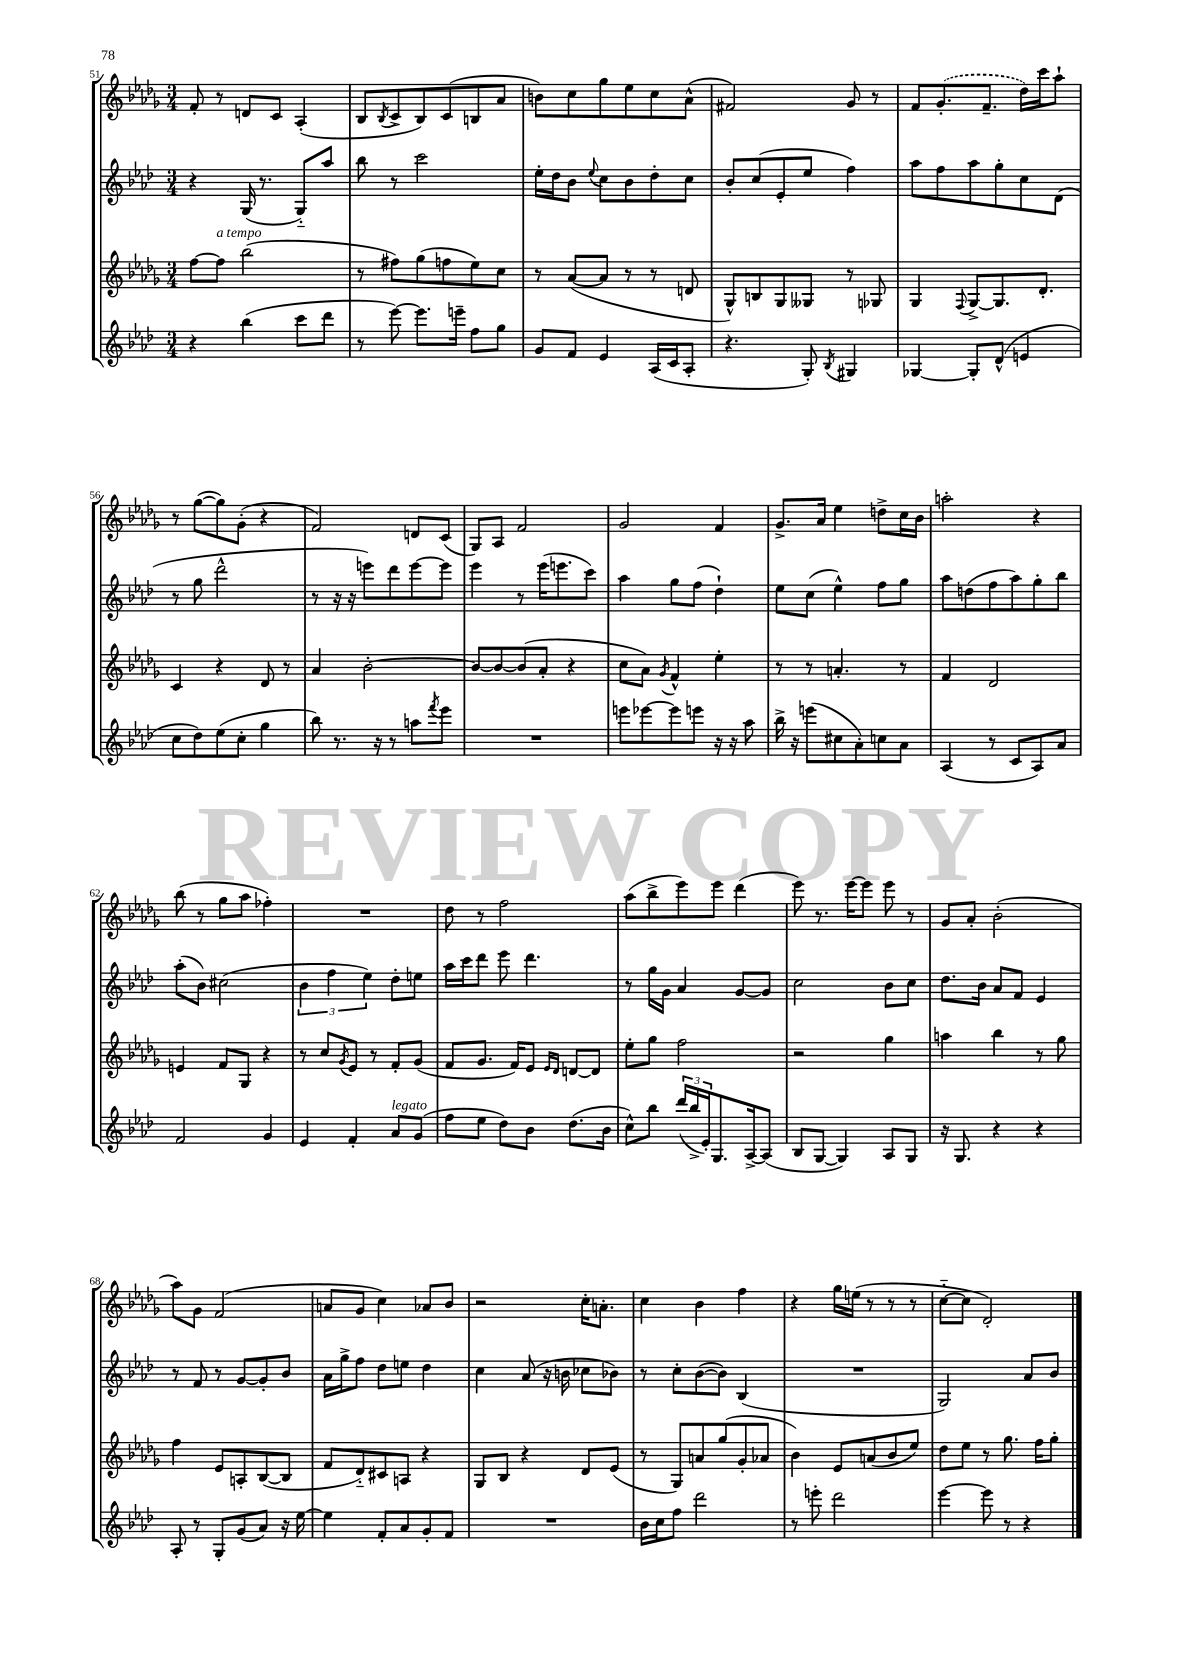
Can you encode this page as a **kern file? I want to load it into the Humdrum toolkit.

**kern	**kern	**kern	**kern
*part4	*part3	*part2	*part1
*staff4	*staff3	*staff2	*staff1
*clefG2	*clefG2	*clefG2	*clefG2
*k[b-e-a-d-]	*k[b-e-a-d-g-]	*k[b-e-a-d-]	*k[b-e-a-d-g-]
*M3/4	*M3/4	*M3/4	*M3/4
=51	=51	=51	=51
4r	[8ff\L	4r	8f'/
!	!LO:TX:a:i:t=a tempo	!	!
.	8ff\J]	.	8r
(4bb-\	(2bb-\	(16G/	8dn/L
.	.	8.r	.
.	.	.	8c/J
8ccc\L	.	8G/L)	(4A-'/
8ddd-\J	.	8aa-/J	.
=52	=52	=52	=52
8r	8r	8bb-\	8B-/L
.	.	.	8qB-/
[8eee-\)	8ff#X\L)	8r	8c^/
8.eee-\L]	(8gg-\	2ccc\	8B-/)
.	8ffn\	.	(8c/
16eeen~\Jk	.	.	.
8ff\L	8ee-\)	.	8Bn/
8gg\J	8cc\J	.	8a-/J
=53	=53	=53	=53
8g/L	8r	16ee-'\LL	8bn\L)
.	.	16dd-\J	.
8f/J	([8a-/L	8b-\J	8cc\
.	.	8qqee-/	.
4e-/	8a-/J]	8cc\L	8gg-\
.	8r	8b-\	8ee-\
(16A-/LL	8r	8dd-'\	8cc\
16c/J	.	.	.
8A-'/J	8dn/	8cc\J	(8a-^^\J
=54	=54	=54	=54
4.r	8G-^^/L)	8b-'/L	2f#X/)
.	8Bn/	(8cc/	.
.	8G-/	8e-'/	.
8G'/)	8G--X/J	8ee-/J	.
8qB-/	.	.	.
4G#X/	8r	4ff\)	8g-/
.	8G-X/	.	8r
=55	=55	=55	=55
[4G-X/	4G-/	8aa-\L	8f/L
.	.	8ff\	(8.g-'/
.	8qqF/	.	.
8G-'/L]	[8G-^/L	8aa-\	.
.	.	.	8.f~/J
(8d-^^/J	8.G-/]	8gg'\	.
4en/	.	8cc\	16dd-\LL)
.	8.d-'/J	.	16ccc\J
.	.	(8d-\J	8aa-`\J
!!LO:LB:g=z
=56	=56	=56	=56
8cc\L	4c/	8r	8r
8dd-\)	.	8gg\	([8gg-\L
(8ee-\	4r	2ddd-^^\	8gg-\])
8cc'\J	.	.	(8g-'\J
4gg\	8d-/	.	4r
.	8r	.	.
=57	=57	=57	=57
8bb-\)	4a-/	8r	2f/)
8.r	.	16r	.
.	.	16r	.
.	[2b-'\	8eeen\L)	.
16r	.	.	.
8r	.	8ddd-\	.
8aan\L	.	[8eee\	8dn/L
8qfff/	.	.	.
8eee-\J	.	8eee\J]	(8c/J
=58	=58	=58	=58
2.r	8b-/L_	4eee-\	8G-/L)
.	8b-/_	.	8A-/J
.	(8b-/]	8r	2f/
.	8a-'/J	(16eee-\KL	.
.	.	8.eeen\	.
.	4r	.	.
.	.	8ccc\J)	.
=59	=59	=59	=59
8eeen\L	8cc\L	4aa-\	2g-/
[8eee-X\	8a-\J)	.	.
.	8qg-/	.	.
8eee-\]	4f^^/	8gg\L	.
8eeen\J	.	(8ff\J	.
16r	4ee-'\	4dd-`\)	4f/
16r	.	.	.
8aa-\	.	.	.
=60	=60	=60	=60
16bb-^\	8r	8ee-\L	8.g-^/L
16r	.	.	.
(8eeen\L	8r	(8cc\J	.
.	.	.	16a-/Jk
8cc#X\	4.an'/	4ee-^^\)	4ee-\
8a-'\)	.	.	.
8ccn\	.	8ff\L	8ddn^\L
8a-\J	8r	8gg\J	16cc\L
.	.	.	16b-\JJ
=61	=61	=61	=61
(4A-/	4f/	8aa-\L	2aan'\
.	.	(8ddn\	.
8r	2d-/	8ff\	.
8c/L	.	8aa-\)	.
8A-/)	.	8gg'\	4r
8a-/J	.	8bb-\J	.
!!LO:LB:g=z
=62	=62	=62	=62
2f/	4en/	(8aa-'\L	(8bb-\
.	.	8b-\J)	8r
.	8f/L	(2cc#X\	8gg-\L
.	8G-/J	.	8aa-\J
4g/	4r	.	4ff-X'\)
=63	=63	=63	=63
4e-/	8r	6b-\	2.r
.	8cc/L	.	.
.	.	6ff\	.
.	8qg-/	.	.
4f'/	8e-/J	.	.
.	.	6ee-\)	.
.	8r	.	.
!LO:TX:a:i:t=legato	!	!	!
8a-/L	8f'/L	8dd-'\L	.
(8g/J	(8g-/J	8een\J	.
=64	=64	=64	=64
8ff\L	8f/L	16aa-\LL	8dd-\
.	.	16ccc\J	.
8ee-\J	8.g-/J	8ddd-\J	8r
8dd-\L)	.	8eee-\	2ff\
.	16f/KL)	.	.
8b-\J	8e-/J	4.ddd-\	.
.	16qqe-/LL	.	.
.	16qqd-/JJ	.	.
(8.dd-\L	[8dn/L	.	.
.	8d/J]	.	.
16b-\Jk	.	.	.
=65	=65	=65	=65
8cc^^\L)	8ee-'\L	8r	(8aa-\L
8bb-\J	8gg-\J	16gg\LL	8bb-^\
.	.	16g\JJ	.
(24ddd-/LL	2ff\	4a-/	8eee-\)
24bb-^/	.	.	.
24e-'/J)	.	.	.
8.G/	.	.	8eee-\J
.	.	[8g/L	(4ddd-\
[16A-^/k	.	.	.
(8A-/J]	.	8g/J]	.
=66	=66	=66	=66
8B-/L	2r	2cc\	8eee-\)
[8G/J	.	.	8.r
4G/])	.	.	.
.	.	.	[16eee-\KL
.	.	.	8eee-\J]
8A-/L	4gg-\	8b-\L	8eee-\
8G/J	.	8cc\J	8r
=67	=67	=67	=67
16r	4aan\	8.dd-\L	8g-/L
8.G/	.	.	.
.	.	.	8a-'/J
.	.	16b-\Jk	.
4r	4bb-\	8a-/L	(2b-'\
.	.	8f/J	.
4r	8r	4e-/	.
.	8gg-\	.	.
!!LO:LB:g=z
=68	=68	=68	=68
8A-'/	4ff\	8r	8aa-\L)
8r	.	8f/	8g-\J
8G'/L	8e-/L	8r	(2f/
(8g/	8An'/	[8g/L	.
8a-/J)	([8B-/	8g'/]	.
16r	8B-/J]	8b-/J	.
[16ee-\	.	.	.
=69	=69	=69	=69
4ee-\]	8f/L	16a-\LL	8an/L
.	.	16gg^\J	.
.	8d-/)	8ff\J	8g-/J
8f'/L	8c#X/	8dd-\L	4cc\)
8a-/	8An/J	8een\J	.
8g'/	4r	4dd-\	8a-X/L
8f/J	.	.	8b-/J
=70	=70	=70	=70
2.r	8G-/L	4cc\	2r
.	8B-/J	.	.
.	4r	(8a-/	.
.	.	16r	.
.	.	16bn\	.
.	8d-/L	8cc-X\L	16cc'\KL
.	.	.	8.an'\J
.	(8e-/J	8b-X\J)	.
=71	=71	=71	=71
16b-\LL	8r	8r	4cc\
16cc\J	.	.	.
8ff\J	8G-/L)	8cc'\L	.
2ddd-\	8an/	([8b-\	4b-\
.	(8gg-/	8b-\J])	.
.	8g-'/	(4B-/	4ff\
.	8a-X/J	.	.
=72	=72	=72	=72
8r	4b-\)	2.r	4r
8eeen'\	.	.	.
2ddd-\	8e-/L	.	16gg-\LL
.	.	.	(16een\JJ
.	(8an/	.	8r
.	8b-/	.	8r
.	8ee-/J)	.	8r
=73	=73	=73	=73
[4eee-\	8dd-\L	2G/)	[8cc\L
.	8ee-\J	.	8cc\J]
8eee-\]	8r	.	2d-'/)
8r	8.gg-\	.	.
4r	.	8a-/L	.
.	16ff\KL	.	.
.	8gg-'\J	8b-/J	.
==	==	==	==
*-	*-	*-	*-
